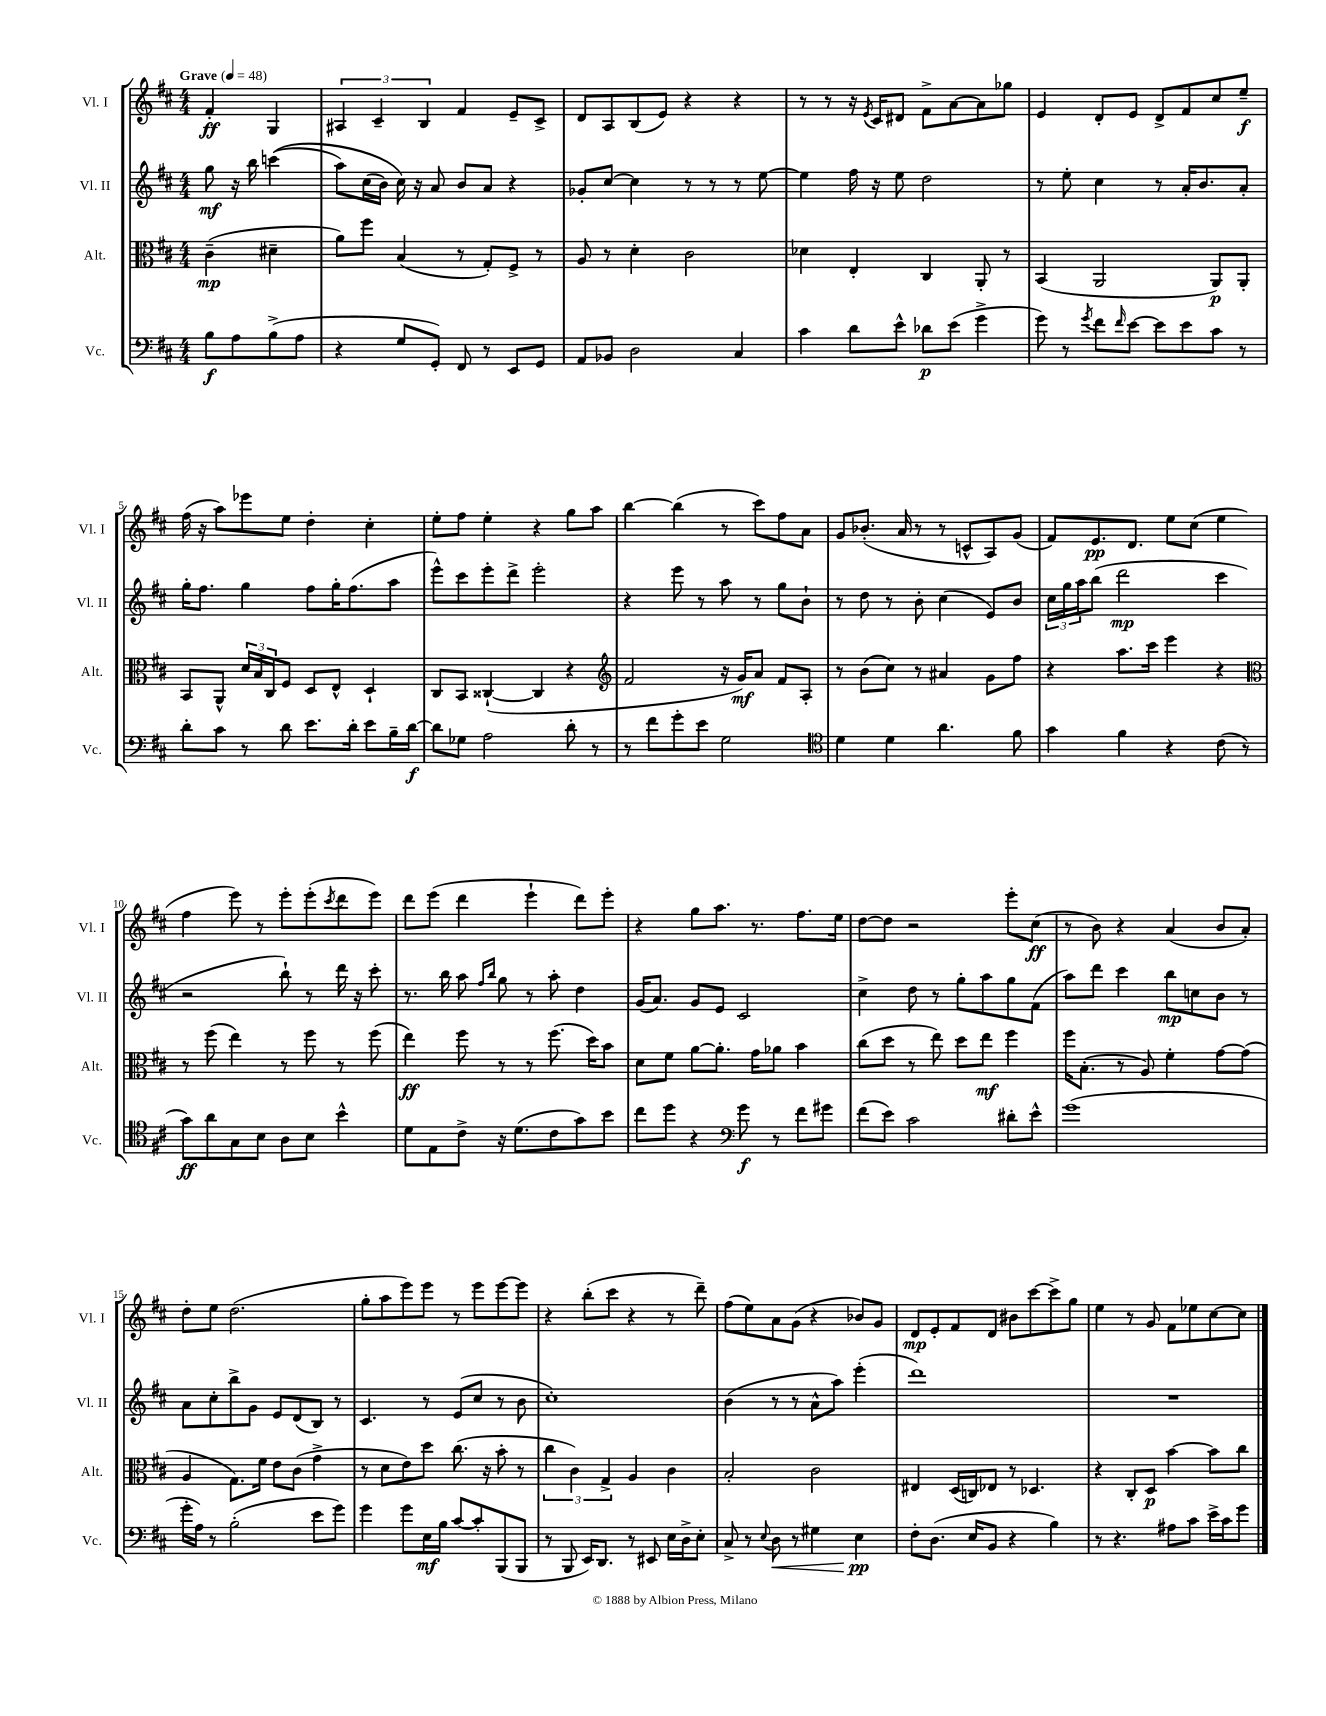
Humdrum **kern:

**kern	**dynam	**kern	**dynam	**kern	**dynam	**kern	**dynam
*part4	*part4	*part3	*part3	*part2	*part2	*part1	*part1
*staff4	*staff4	*staff3	*staff3	*staff2	*staff2	*staff1	*staff1
*I"Vc.	*	*I"Alt.	*	*I"Vl. II	*	*I"Vl. I	*
*I'Vc.	*	*I'Alt.	*	*I'Vl. II	*	*I'Vl. I	*
*clefF4	*	*clefC3	*	*clefG2	*	*clefG2	*
*k[f#c#]	*	*k[f#c#]	*	*k[f#c#]	*	*k[f#c#]	*
*M4/4	*	*M4/4	*	*M4/4	*	*M4/4	*
*MM48	*	*MM48	*	*MM48	*	*MM48	*
=	=	=	=	=	=	=	=
!	!	!	!	!	!	!LO:TX:a:B:t=Grave	!
8B\L	f	(4c#~\	mp	8gg\	mf	4f#'/	ff
8A\	.	.	.	16r	.	.	.
.	.	.	.	16bb\	.	.	.
(8B^\	.	4d#X~\	.	((4cccn\	.	4G/	.
8A\J	.	.	.	.	.	.	.
=1	=1	=1	=1	=1	=1	=1	=1
4r	.	8a\L)	.	8aa\L)	.	6A#X/	.
.	.	8ff#\J	.	(16cc#\L	.	.	.
.	.	.	.	.	.	6c#~/	.
.	.	.	.	16b\JJ)	.	.	.
8G/L	.	(4B/	.	16cc#\)	.	.	.
.	.	.	.	16r	.	.	.
.	.	.	.	.	.	6B/	.
8GG'/J)	.	.	.	8a/	.	.	.
8FF#/	.	8r	.	8b/L	.	4f#/	.
8r	.	8G'/L)	.	8a/J	.	.	.
8EE/L	.	8F#^/J	.	4r	.	8e~/L	.
8GG/J	.	8r	.	.	.	8c#^/J	.
=2	=2	=2	=2	=2	=2	=2	=2
8AA/L	.	8A/	.	8g-X'/L	.	8d/L	.
8BB-X/J	.	8r	.	[8cc#/J	.	8A/	.
2D\	.	4d'\	.	4cc#\]	.	(8B/	.
.	.	.	.	.	.	8e/J)	.
.	.	2c#\	.	8r	.	4r	.
.	.	.	.	8r	.	.	.
4C#/	.	.	.	8r	.	4r	.
.	.	.	.	[8ee\	.	.	.
=3	=3	=3	=3	=3	=3	=3	=3
4c#\	.	4d-X\	.	4ee\]	.	8r	.
.	.	.	.	.	.	8r	.
8d\L	.	4E'/	.	16ff#\	.	16r	.
.	.	.	.	.	.	8qe/	.
.	.	.	.	16r	.	16c#/KL	.
8e^^\J	.	.	.	8ee\	.	8d#X/J	.
8d-X\L	p	4C#/	.	2dd\	.	8f#^\L	.
(8e\J	.	.	.	.	.	[8a\	.
4g^\	.	8AA'/	.	.	.	8a\]	.
.	.	8r	.	.	.	8gg-X\J	.
=4	=4	=4	=4	=4	=4	=4	=4
8g\)	.	(4BB/	.	8r	.	4e/	.
8r	.	.	.	8ee'\	.	.	.
8qg/	.	.	.	.	.	.	.
8f#\L	.	2AA/	.	4cc#\	.	8d'/L	.
16qqf#/	.	.	.	.	.	.	.
[8e\J	.	.	.	.	.	8e/J	.
8e\L]	.	.	.	8r	.	8d^/L	.
8e\	.	.	.	16a'/KL	.	8f#/	.
.	.	.	.	8.b/	.	.	.
8c#\J	.	8AA/L)	p	.	.	8cc#/	.
8r	.	8AA'/J	.	8a'/J	.	8ee~/J	f
!!LO:LB:g=z
=5	=5	=5	=5	=5	=5	=5	=5
8d'\L	.	8BB/L	.	16gg'\KL	.	(16ff#\	.
.	.	.	.	8.ff#\J	.	16r	.
8c#\J	.	8AA^^/J	.	.	.	8aa\L)	.
8r	.	24d/LL	.	4gg\	.	8eee-X\	.
.	.	24B/	.	.	.	.	.
.	.	24C#/J	.	.	.	.	.
8d\	.	8F#/J	.	.	.	8ee\J	.
8.e\L	.	8D/L	.	8ff#\L	.	4dd'\	.
.	.	8E^^/J	.	16gg'\K	.	.	.
16d'\Jk	.	.	.	(8.ff#\	.	.	.
8e\L	.	4D`/	.	.	.	4cc#'\	.
16B~\L	.	.	.	8aa\J	.	.	.
[16d\JJ	f	.	.	.	.	.	.
=6	=6	=6	=6	=6	=6	=6	=6
8d\L]	.	8C#/L	.	8eee^^\L)	.	8ee'\L	.
8G-X\J	.	8BB/J	.	8ccc#\	.	8ff#\J	.
2A\	.	([4C##X`/	.	8eee'\	.	4ee'\	.
.	.	.	.	8ddd^\J	.	.	.
.	.	4C##/]	.	2eee'\	.	4r	.
8d'\	.	4r	.	.	.	8gg\L	.
8r	.	.	.	.	.	8aa\J	.
=7	=7	=7	=7	=7	=7	=7	=7
*	*	*clefG2	*	*	*	*	*
8r	.	2f#/	.	4r	.	[4bb\	.
8f#\L	.	.	.	.	.	.	.
8g'\	.	.	.	8eee\	.	(4bb\]	.
8e\J	.	.	.	8r	.	.	.
2G\	.	16r	.	8aa\	.	8r	.
.	.	16g/KL)	mf	.	.	.	.
.	.	8a/J	.	8r	.	8ccc#\L)	.
.	.	8f#/L	.	8gg\L	.	8ff#\	.
.	.	8A'/J	.	8b`\J	.	8a\J	.
=8	=8	=8	=8	=8	=8	=8	=8
*clefC4	*	*	*	*	*	*	*
4d\	.	8r	.	8r	.	8g/L	.
.	.	(8b\L	.	8dd\	.	(8.b-X'/J	.
4d\	.	8cc#\J)	.	8r	.	.	.
.	.	.	.	.	.	16a/	.
.	.	8r	.	8b'\	.	8r	.
4.a\	.	4a#X/	.	(4cc#\	.	8r	.
.	.	.	.	.	.	8cn^^/L	.
.	.	8g\L	.	8e/L)	.	8A/)	.
8f#\	.	8ff#\J	.	8b/J	.	(8g/J	.
=9	=9	=9	=9	=9	=9	=9	=9
4g\	.	4r	.	24cc#\LL	.	8f#/L)	.
.	.	.	.	24gg\	.	.	.
.	.	.	.	24aa\J	.	.	.
.	.	.	.	(8bb\J	.	8.e/	pp
4f#\	.	8.aa\L	.	2ddd\	mp	.	.
.	.	.	.	.	.	8.d/J	.
.	.	16ccc#\Jk	.	.	.	.	.
4r	.	4eee\	.	.	.	8ee\L	.
.	.	.	.	.	.	(8cc#\J	.
(8c#\	.	4r	.	4ccc#\	.	4ee\	.
8r	.	.	.	.	.	.	.
!!LO:LB:g=z
=10	=10	=10	=10	=10	=10	=10	=10
*	*	*clefC3	*	*	*	*	*
8g\L)	ff	8r	.	2r	.	4ff#\	.
8a\	.	(8ff#\	.	.	.	.	.
8G\	.	4ee\)	.	.	.	8eee\)	.
8B\J	.	.	.	.	.	8r	.
8A\L	.	8r	.	8bb`\)	.	8eee'\L	.
8B\J	.	8ff#\	.	8r	.	(8eee'\	.
.	.	.	.	.	.	8qccc#/	.
4b^^\	.	8r	.	16ddd\	.	8ddd\	.
.	.	.	.	16r	.	.	.
.	.	(8ff#\	.	8ccc#'\	.	8eee\J)	.
=11	=11	=11	=11	=11	=11	=11	=11
8d\L	.	4ee\)	ff	8.r	.	8ddd\L	.
8E\	.	.	.	.	.	(8eee\J	.
.	.	.	.	16bb\	.	.	.
8c#^\J	.	8ff#\	.	8aa\	.	4ddd\	.
.	.	.	.	16qqff#/LL	.	.	.
.	.	.	.	16qqbb/JJ	.	.	.
16r	.	8r	.	8gg\	.	.	.
(8.d\L	.	.	.	.	.	.	.
.	.	8r	.	8r	.	4eee`\	.
8c#\	.	(8.ff#\	.	8aa'\	.	.	.
8g\)	.	.	.	4dd\	.	8ddd\L)	.
.	.	16dd\KL)	.	.	.	.	.
8b\J	.	8b\J	.	.	.	8eee'\J	.
=12	=12	=12	=12	=12	=12	=12	=12
8cc#\L	.	8d\L	.	(16g/KL	.	4r	.
.	.	.	.	8.a/J)	.	.	.
8dd\J	.	8f#\J	.	.	.	.	.
4r	.	[8a\L	.	8g/L	.	8gg\L	.
.	.	8.a'\J]	.	8e/J	.	8.aa\J	.
*clefF4	*	*	*	*	*	*	*
8g\	f	.	.	2c#/	.	.	.
.	.	16g\KL	.	.	.	8.r	.
8r	.	8a-X\J	.	.	.	.	.
8f#\L	.	4b\	.	.	.	8.ff#\L	.
8g#X\J	.	.	.	.	.	.	.
.	.	.	.	.	.	16ee\Jk	.
=13	=13	=13	=13	=13	=13	=13	=13
(8f#\L	.	(8cc#\L	.	4cc#^\	.	[8dd\L	.
8e\J)	.	8dd\J	.	.	.	8dd\J]	.
2c#\	.	8r	.	8dd\	.	2r	.
.	.	8ee\)	.	8r	.	.	.
.	.	8dd\L	.	8gg'\L	.	.	.
.	.	8ee\J	mf	8aa\	.	.	.
8d#X'\L	.	4ff#\	.	8gg\	.	8eee'\L	.
8e^^\J	.	.	.	(8f#\J	.	(8cc#\J	ff
=14	=14	=14	=14	=14	=14	=14	=14
(1g	.	16ff#\KL	.	8aa\L)	.	8r	.
.	.	(8.B'\J	.	.	.	.	.
.	.	.	.	8ddd\J	.	8b\)	.
.	.	8r	.	4ccc#\	.	4r	.
.	.	8A/)	.	.	.	.	.
.	.	4f#'\	.	8bb\L	mp	(4a/	.
.	.	.	.	8ccn\	.	.	.
.	.	[8g\L	.	8b\J	.	8b/L	.
.	.	(8g\J]	.	8r	.	8a'/J)	.
!!LO:LB:g=z
=15	=15	=15	=15	=15	=15	=15	=15
16g'\LL	.	4A/	.	8a\L	.	8dd'\L	.
16A\JJ)	.	.	.	.	.	.	.
8r	.	.	.	8cc#'\	.	8ee\J	.
(2B'\	.	8.G\L)	.	8bb^\	.	(2.dd\	.
.	.	.	.	8g\J	.	.	.
.	.	16f#\Jk	.	.	.	.	.
.	.	8e\L	.	8e/L	.	.	.
.	.	(8c#\J	.	(8d/	.	.	.
8e\L	.	4g^\	.	8B/J)	.	.	.
8g\J)	.	.	.	8r	.	.	.
=16	=16	=16	=16	=16	=16	=16	=16
4g\	.	8r	.	4.c#/	.	8gg'\L	.
.	.	8d\L	.	.	.	8aa\	.
8g\L	.	8e\)	.	.	.	8eee\)	.
16E\L	mf	8dd\J	.	8r	.	8eee\J	.
16B\JJ	.	.	.	.	.	.	.
[8c#/L	.	(8.cc#\	.	(8e/L	.	8r	.
8c#'/]	.	.	.	8cc#/J	.	8eee\L	.
.	.	16r	.	.	.	.	.
(8BBB/	.	8b'\	.	8r	.	[8eee\	.
8BBB/J	.	8r	.	8b\	.	8eee\J]	.
=17	=17	=17	=17	=17	=17	=17	=17
8r	.	6cc#\	.	1cc#')	.	4r	.
8BBB/	.	.	.	.	.	.	.
.	.	6c#\)	.	.	.	.	.
16EE/KL)	.	.	.	.	.	(8bb'\L	.
8.DD/J	.	.	.	.	.	.	.
.	.	6G^/	.	.	.	.	.
.	.	.	.	.	.	8ccc#\J	.
8r	.	4A/	.	.	.	4r	.
8EE#X/	.	.	.	.	.	.	.
16E\LL	.	4c#\	.	.	.	8r	.
16D^\J	.	.	.	.	.	.	.
8E'\J	.	.	.	.	.	8ddd~\)	.
=18	=18	=18	=18	=18	=18	=18	=18
8C#^/	.	2B'/	.	(4b\	.	(8ff#\L	.
8r	.	.	.	.	.	8ee\)	.
8qqE/	.	.	.	.	.	.	.
!	!LO:HP:b	!	!	!	!	!	!
8D\	<	.	.	8r	.	8a\	.
8r	.	.	.	8r	.	(8g\J	.
4G#X\	.	2c#\	.	8a^^\L	.	4r	.
.	.	.	.	8aa\J)	.	.	.
4E\	pp	.	.	(4eee'\	.	8b-X/L)	.
.	.	.	.	.	.	8g/J	.
.	[	.	.	.	.	.	.
=19	=19	=19	=19	=19	=19	=19	=19
8F#'\L	.	4E#X/	.	1ddd)	.	8d/L	mp
(8.D\J	.	.	.	.	.	8e'/	.
.	.	(16D/LL	.	.	.	8f#/	.
16E/KL	.	16Cn/J)	.	.	.	.	.
8BB/J	.	8E-X/J	.	.	.	8d/J	.
4r	.	8r	.	.	.	8b#X\L	.
.	.	4.D-X/	.	.	.	[8ccc#\	.
4B\)	.	.	.	.	.	8ccc#^\]	.
.	.	.	.	.	.	8gg\J	.
=20	=20	=20	=20	=20	=20	=20	=20
8r	.	4r	.	1r	.	4ee\	.
4.r	.	.	.	.	.	.	.
.	.	8C#'/L	.	.	.	8r	.
.	.	8D/J	p	.	.	8g/	.
8A#X\L	.	[4b\	.	.	.	8f#\L	.
8c#\J	.	.	.	.	.	8ee-X\	.
16e^\LL	.	8b\L]	.	.	.	[8cc#\	.
16c#\J	.	.	.	.	.	.	.
8g\J	.	8cc#\J	.	.	.	8cc#\J]	.
==	==	==	==	==	==	==	==
*-	*-	*-	*-	*-	*-	*-	*-
